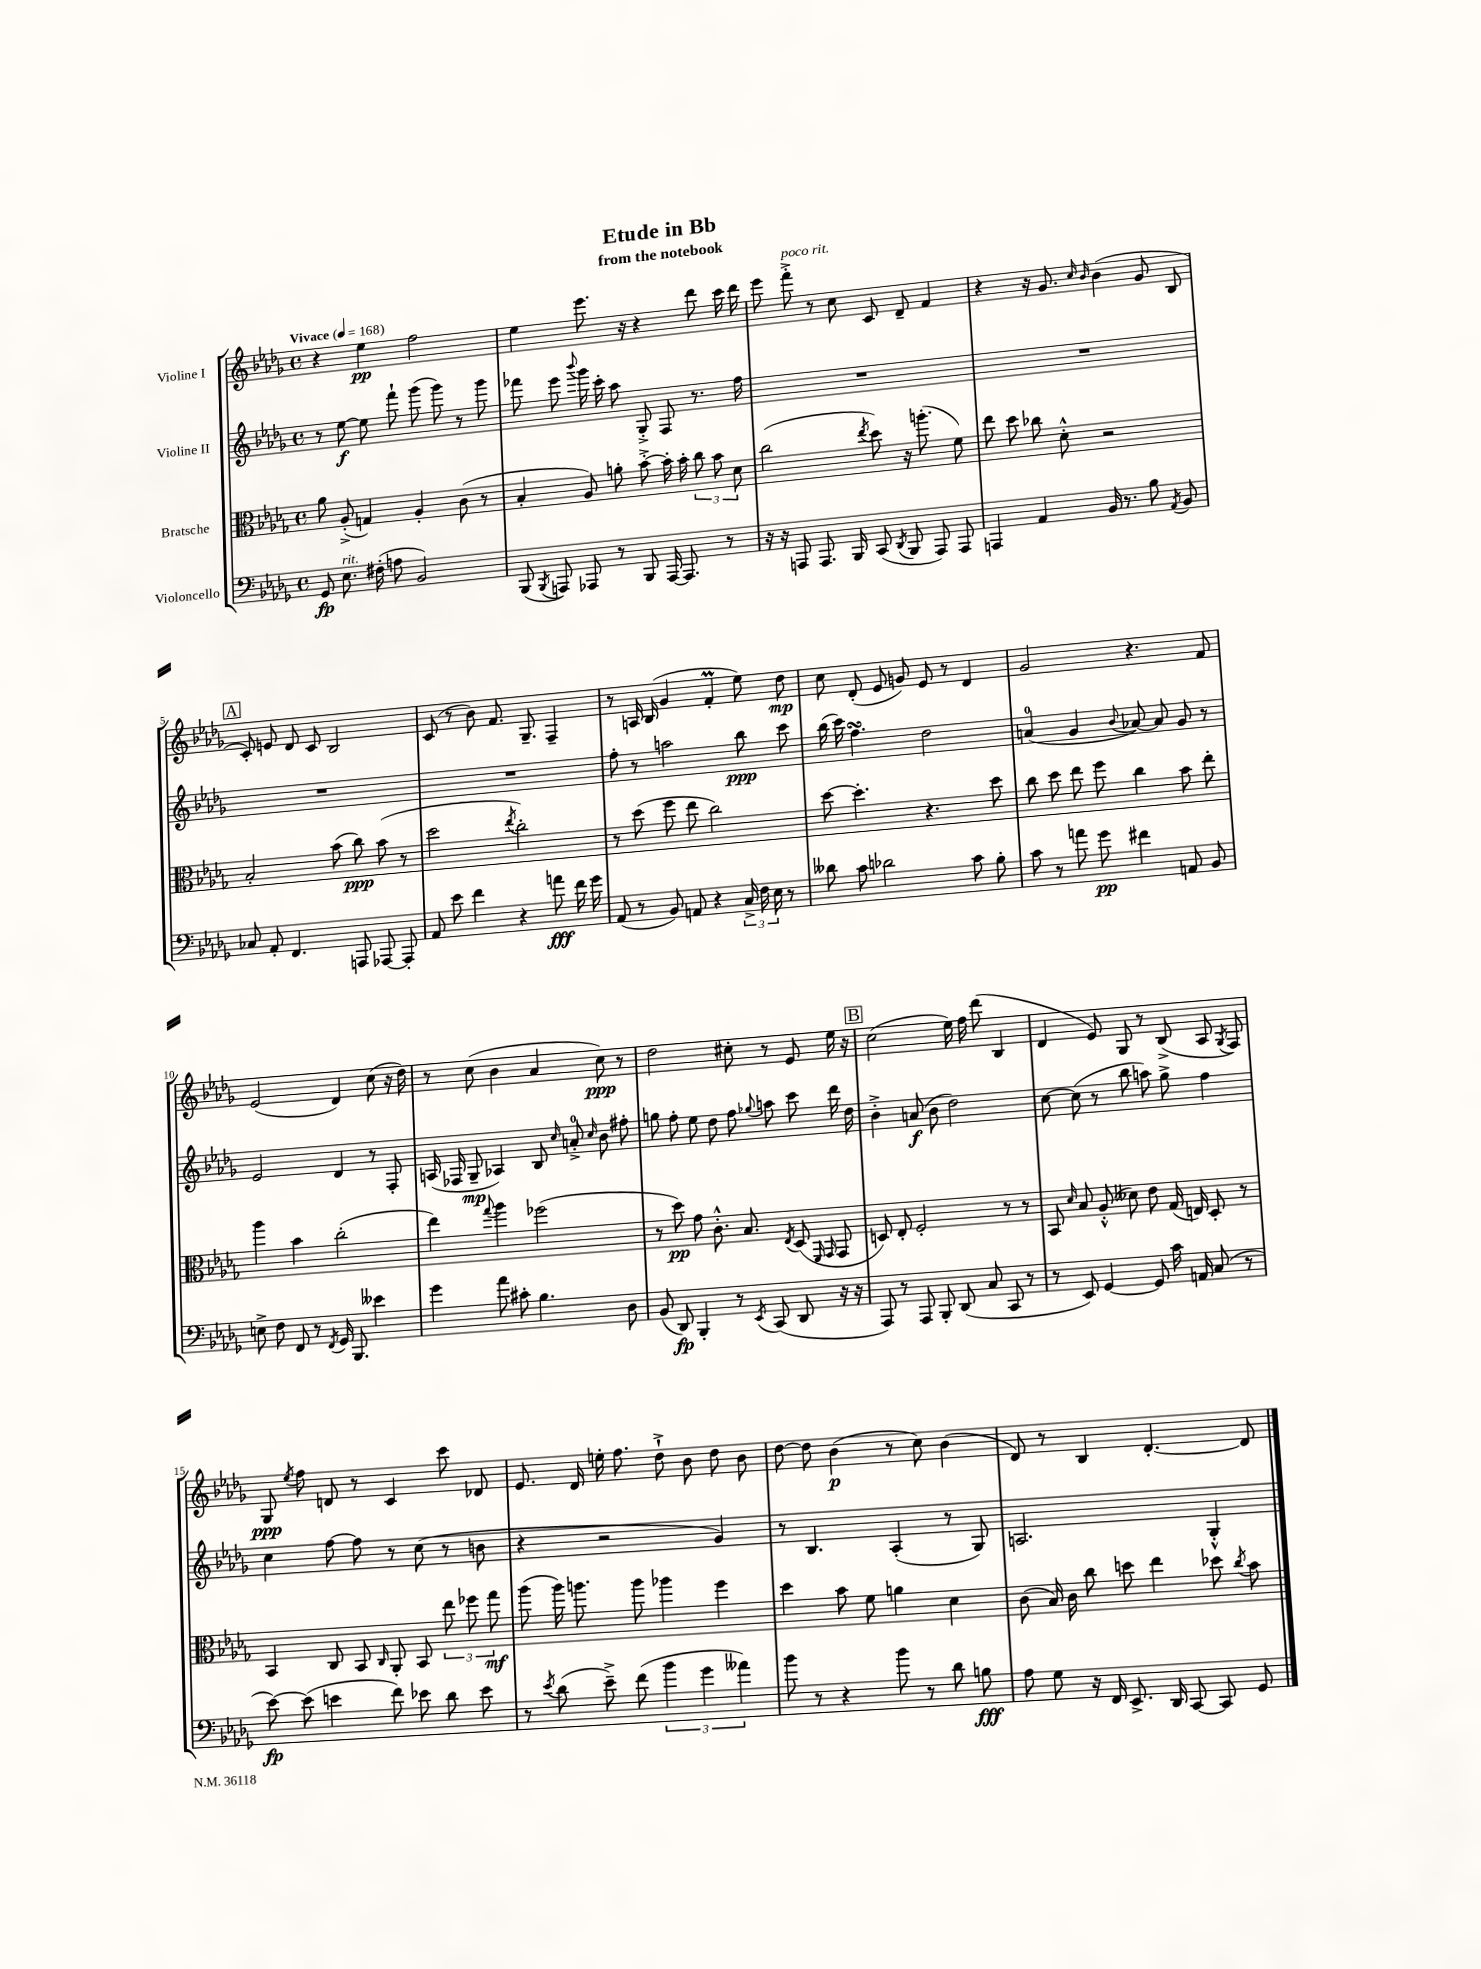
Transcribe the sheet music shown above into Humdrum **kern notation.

**kern	**dynam	**kern	**dynam	**kern	**dynam	**kern	**dynam
*part4	*part4	*part3	*part3	*part2	*part2	*part1	*part1
*staff4	*staff4	*staff3	*staff3	*staff2	*staff2	*staff1	*staff1
*I"Violoncello	*	*I"Bratsche	*	*I"Violine II	*	*I"Violine I	*
*clefF4	*	*clefC3	*	*clefG2	*	*clefG2	*
*k[b-e-a-d-g-]	*	*k[b-e-a-d-g-]	*	*k[b-e-a-d-g-]	*	*k[b-e-a-d-g-]	*
*M4/4	*	*M4/4	*	*M4/4	*	*M4/4	*
*met(c)	*	*met(c)	*	*met(c)	*	*met(c)	*
*MM168	*	*MM168	*	*MM168	*	*MM168	*
=1	=1	=1	=1	=1	=1	=1	=1
!	!	!	!	!	!	!LO:TX:a:B:t=Vivace	!
8GG-/	fp	8a-\	.	8r	.	4r	.
!LO:TX:a:i:t=rit.	!	!	!	!	!	!	!
8.E-\	.	(8A-'^/	.	[8ee-\	f	.	.
.	.	4Gn/)	.	8ee-\]	.	4ee-\	pp
(16F#X'\	.	.	.	.	.	.	.
8An\	.	.	.	8fff`\	.	.	.
2BB-/)	.	4A-'/	.	(8ggg-\	.	2ff\	.
.	.	.	.	8ggg-\)	.	.	.
.	.	(8c\	.	8r	.	.	.
.	.	8r	.	8ggg-\	.	.	.
=2	=2	=2	=2	=2	=2	=2	=2
(8BBB-/	.	4B-'/	.	8fff-X\	.	4ee-\	.
8qBBB-/	.	.	.	.	.	.	.
8AAAn/)	.	.	.	8eee-\	.	.	.
.	.	.	.	8qqbbb-/	.	.	.
8AAA-X/	.	8A-/)	.	16ggg-\	.	8.eee-\	.
.	.	.	.	16ccc'\	.	.	.
8r	.	8an'\	.	8aa-\	.	.	.
.	.	.	.	.	.	16r	.
8BBB-/	.	[8b-'^\	.	8G-'^/	.	4r	.
[16AAA-/	.	16b-'\]	.	8F/	.	.	.
8.AAA-/]	.	16b-'\	.	.	.	.	.
.	.	12cc\	.	8.r	.	8ddd-\	.
.	.	12b-\	.	.	.	.	.
8r	.	.	.	.	.	16ccc\	.
.	.	12d-\	.	.	.	.	.
.	.	.	.	16ff\	.	16ddd-\	.
=3	=3	=3	=3	=3	=3	=3	=3
16r	.	(2cc\	.	1r	.	8eee-\	.
16r	.	.	.	.	.	.	.
!	!	!	!	!	!	!LO:TX:a:i:t=poco rit.	!
8AAAn/	.	.	.	.	.	8fff'^\	.
8.AAA/	.	.	.	.	.	8r	.
.	.	.	.	.	.	8cc\	.
16BBB-/	.	.	.	.	.	.	.
.	.	8qee-/	.	.	.	.	.
(8CC/	.	8dd-\)	.	.	.	8c/	.
8qDD-/	.	.	.	.	.	.	.
8BBB-/	.	16r	.	.	.	8d-~/	.
.	.	(8.aan'\	.	.	.	.	.
8AAA/)	.	.	.	.	.	4f/	.
8AAA/	.	8f\)	.	.	.	.	.
=4	=4	=4	=4	=4	=4	=4	=4
4AAAn/	.	8ee-\	.	1r	.	4r	.
.	.	8dd-\	.	.	.	.	.
4AA-/	.	8cc-X\	.	.	.	16r	.
.	.	.	.	.	.	8.g-/	.
.	.	8d-'^^\	.	.	.	.	.
.	.	.	.	.	.	16qqcc/	.
.	.	.	.	.	.	16qqb-/	.
16BB-/	.	2r	.	.	.	(4b-\	.
8.r	.	.	.	.	.	.	.
8B-\	.	.	.	.	.	8g-/	.
8qAA-/	.	.	.	.	.	.	.
8BB-/	.	.	.	.	.	8B-/	.
!!LO:LB:g=z
!!LO:REH:place=s1:t=A
=5	=5	=5	=5	=5	=5	=5	=5
8C-X/	.	2B-'/	.	1r	.	8c'/)	.
8AA-'/	.	.	.	.	.	8en/	.
4.FF/	.	.	.	.	.	8d-/	.
.	.	.	.	.	.	8c/	.
.	.	(8b-\	.	.	.	2B-/	.
8AAAn/	.	8cc\)	ppp	.	.	.	.
[8AAA-X/	.	(8b-\	.	.	.	.	.
8AAA-'/]	.	8r	.	.	.	.	.
=6	=6	=6	=6	=6	=6	=6	=6
8AA-/	.	2dd-\	.	1r	.	(8c/	.
8e-\	.	.	.	.	.	8r	.
4f\	.	.	.	.	.	8b-\)	.
.	.	.	.	.	.	8.f/	.
.	.	8qee-/	.	.	.	.	.
4r	.	2cc'\)	.	.	.	.	.
.	.	.	.	.	.	8.G-~/	.
8an\	fff	.	.	.	.	4F~/	.
16f\	.	.	.	.	.	.	.
16g-\	.	.	.	.	.	.	.
=7	=7	=7	=7	=7	=7	=7	=7
(8AA-/	.	8r	.	8ff'\	.	8r	.
8r	.	(8dd-\	.	8r	.	16An/	.
.	.	.	.	.	.	(16B-/	.
8BB-/)	.	8ff\	.	2aan\	.	4g-/	.
8AAn/	.	8ee-\	.	.	.	.	.
4r	.	2cc\)	.	.	.	4fm'/	.
24C^/	.	.	.	8bb-\	ppp	8ee-\)	.
24F\	.	.	.	.	.	.	.
24E-\	.	.	.	.	.	.	.
8r	.	.	.	8ccc\	.	8dd-\	mp
=8	=8	=8	=8	=8	=8	=8	=8
8d--X\	.	[8dd-\	.	(16bb-\	.	8cc\	.
.	.	.	.	16ccc\)	.	.	.
8c\	.	4.dd-'\]	.	4.ffsSsS\	.	(8d-'/	.
2d-X\	.	.	.	.	.	8e-/	.
.	.	.	.	.	.	8gn/)	.
.	.	4.r	.	2dd-\	.	8e-/	.
.	.	.	.	.	.	8r	.
8c\	.	.	.	.	.	4d-/	.
8B-'\	.	8dd-\	.	.	.	.	.
=9	=9	=9	=9	=9	=9	=9	=9
8c\	.	8cc\	.	(4an/	.	2g-/	.
8r	.	8dd-\	.	.	.	.	.
8an\	.	8ee-\	.	4g-/	.	.	.
8g-\	pp	8ff\	.	.	.	.	.
.	.	.	.	8qqb-/	.	.	.
4f#X\	.	4cc\	.	[8a-X/)	.	4.r	.
.	.	.	.	8a-/]	.	.	.
8AAn/	.	8b-\	.	8g-/	.	.	.
8BB-/	.	8ee-'\	.	8r	.	8f/	.
!!LO:LB:g=z
=10	=10	=10	=10	=10	=10	=10	=10
8En^\	.	4aa-\	.	2e-/	.	(2e-/	.
8F\	.	.	.	.	.	.	.
8FF/	.	4b-\	.	.	.	.	.
8r	.	.	.	.	.	.	.
8qFF/	.	.	.	.	.	.	.
16GG-/	.	(2cc'\	.	4d-/	.	4d-/)	.
8.BBB-/	.	.	.	.	.	.	.
4e--X\	.	.	.	8r	.	(8cc\	.
.	.	.	.	8F'/	.	16r	.
.	.	.	.	.	.	16dd-\)	.
=11	=11	=11	=11	=11	=11	=11	=11
4g-\	.	4ee-\)	.	(16An/	.	8r	.
.	.	.	.	16F-X/	.	.	.
.	.	.	.	8G-~/	mp	(8cc\	.
.	.	8qqgg-/	.	.	.	.	.
8a-\	.	4aa-\	.	4A-X/)	.	4b-\	.
8c#X'\	.	.	.	.	.	.	.
4.B-\	.	(2ff-X\	.	8B-/	.	4a-/	.
.	.	.	.	16qqcc/	.	.	.
.	.	.	.	8an'^/	.	.	.
.	.	.	.	16qqcc/	.	.	.
.	.	.	.	8b-\	.	8cc\)	ppp
8D-\	.	.	.	8ff#X'\	.	8r	.
=12	=12	=12	=12	=12	=12	=12	=12
(8BB-/	.	8r	.	8ggn\	.	2dd-\	.
8DD-/)	fp	8dd-\)	pp	8ff'\	.	.	.
4BBB-'/	.	8g-\	.	8ee-\	.	.	.
.	.	8.c'^^\	.	8dd-\	.	.	.
8r	.	.	.	8ff\	.	8cc#X'\	.
.	.	8.B-/	.	.	.	.	.
8qEE-/	.	.	.	8qqgg-X/	.	.	.
(8CC/	.	.	.	8aan\	.	8r	.
.	.	8qE-/	.	.	.	.	.
8DD-/	.	(8D-/	.	8ccc\	.	8e-/	.
.	.	16qqFF/	.	.	.	.	.
.	.	16qqGG-/	.	.	.	.	.
16r	.	8GG-/	.	16ddd-\	.	16ee-\	.
16r	.	.	.	16dd-\	.	16r	.
!!LO:REH:place=s1:t=B
=13	=13	=13	=13	=13	=13	=13	=13
8AAA-/)	.	8Dn/)	.	4b-'^\	.	(2cc\	.
8r	.	8E-'/	.	.	.	.	.
8AAA-/	.	2F'/	.	(8an/	f	.	.
8BBB-'/	.	.	.	8b-\	.	.	.
(8DD-/	.	.	.	2dd-\)	.	16ee-\)	.
.	.	.	.	.	.	16ff\	.
8C/	.	.	.	.	.	(8ddd-\	.
8CC/	.	8r	.	.	.	4B-/	.
8r	.	8r	.	.	.	.	.
=14	=14	=14	=14	=14	=14	=14	=14
8r	.	8BB-/	.	[8cc\	.	4d-/	.
.	.	16qqd-/	.	.	.	.	.
8EE-/)	.	8B-/	.	(8cc\]	.	.	.
[4GG-/	.	(8A-'^^/	.	8r	.	8e-/)	.
.	.	8d--X\)	.	8bb-\	.	8G-/	.
8GG-/]	.	8e-\	.	8aan\)	.	8r	.
16c\	.	(16G-/	.	8gg-^\	.	(8B-^/	.
16AAn/	.	16En/)	.	.	.	.	.
(8C/	.	8D-'/	.	4ff\	.	8A-/	.
.	.	.	.	.	.	8qG-/	.
8r	.	8r	.	.	.	8F/)	.
!!LO:LB:g=z
=15	=15	=15	=15	=15	=15	=15	=15
[8e-\)	fp	4BB-/	.	4cc\	.	8G-/	ppp
.	.	.	.	.	.	8qee-/	.
(8e-\]	.	.	.	.	.	8ff\	.
4en\	.	8C/	.	[8ff\	.	8dn/	.
.	.	8BB-/	.	8ff\]	.	8r	.
.	.	16qqC/	.	.	.	.	.
8f\)	.	8AA-'/	.	8r	.	4c/	.
8e-X\	.	8BB-/	.	(8cc\	.	.	.
8d-\	.	12ee-\	.	8r	.	8ccc\	.
.	.	12ff-X\	.	.	.	.	.
8e-\	.	.	.	8bn\	.	8d-X/	.
.	.	12gg-\	mf	.	.	.	.
=16	=16	=16	=16	=16	=16	=16	=16
8r	.	(8aa-\	.	4r	.	8.e-/	.
8qe-/	.	.	.	.	.	.	.
(8d-\	.	16aa-\)	.	.	.	.	.
.	.	8.aan\	.	.	.	16d-/	.
8e-~^\)	.	.	.	2r	.	16een'\	.
.	.	.	.	.	.	8.ff\	.
(8f\	.	8aa\	.	.	.	.	.
6b-\	.	4aa-X\	.	.	.	8dd-`^\	.
.	.	.	.	.	.	8b-\	.
6g-\	.	.	.	.	.	.	.
.	.	4ff\	.	4g-/)	.	8dd-\	.
6a--X\)	.	.	.	.	.	.	.
.	.	.	.	.	.	8b-\	.
=17	=17	=17	=17	=17	=17	=17	=17
8b-\	.	4dd-\	.	8r	.	[8dd-\	.
8r	.	.	.	4.B-/	.	8dd-\]	.
4r	.	8b-\	.	.	.	(4b-\	p
.	.	8f\	.	.	.	.	.
8b-\	.	4an\	.	(4A-'/	.	8r	.
8r	.	.	.	.	.	8cc\)	.
8d-\	.	4d-\	.	8r	.	(4b-\	.
8Bn\	fff	.	.	8G-/)	.	.	.
=18	=18	=18	=18	=18	=18	=18	=18
8A-\	.	(8c\	.	2.An/	.	8d-/)	.
8G-\	.	16B-/)	.	.	.	8r	.
.	.	16c\	.	.	.	.	.
16r	.	8cc\	.	.	.	4B-/	.
16FF/	.	.	.	.	.	.	.
8.EE-^/	.	8ddn\	.	.	.	.	.
.	.	4ee-\	.	.	.	[4.d-'/	.
16DD-/	.	.	.	.	.	.	.
[8CC/	.	.	.	.	.	.	.
8CC/]	.	8dd-X\	.	4G-'^^/	.	.	.
.	.	8qcc/	.	.	.	.	.
8GG-/	.	8b-\	.	.	.	8d-/]	.
==	==	==	==	==	==	==	==
*-	*-	*-	*-	*-	*-	*-	*-
